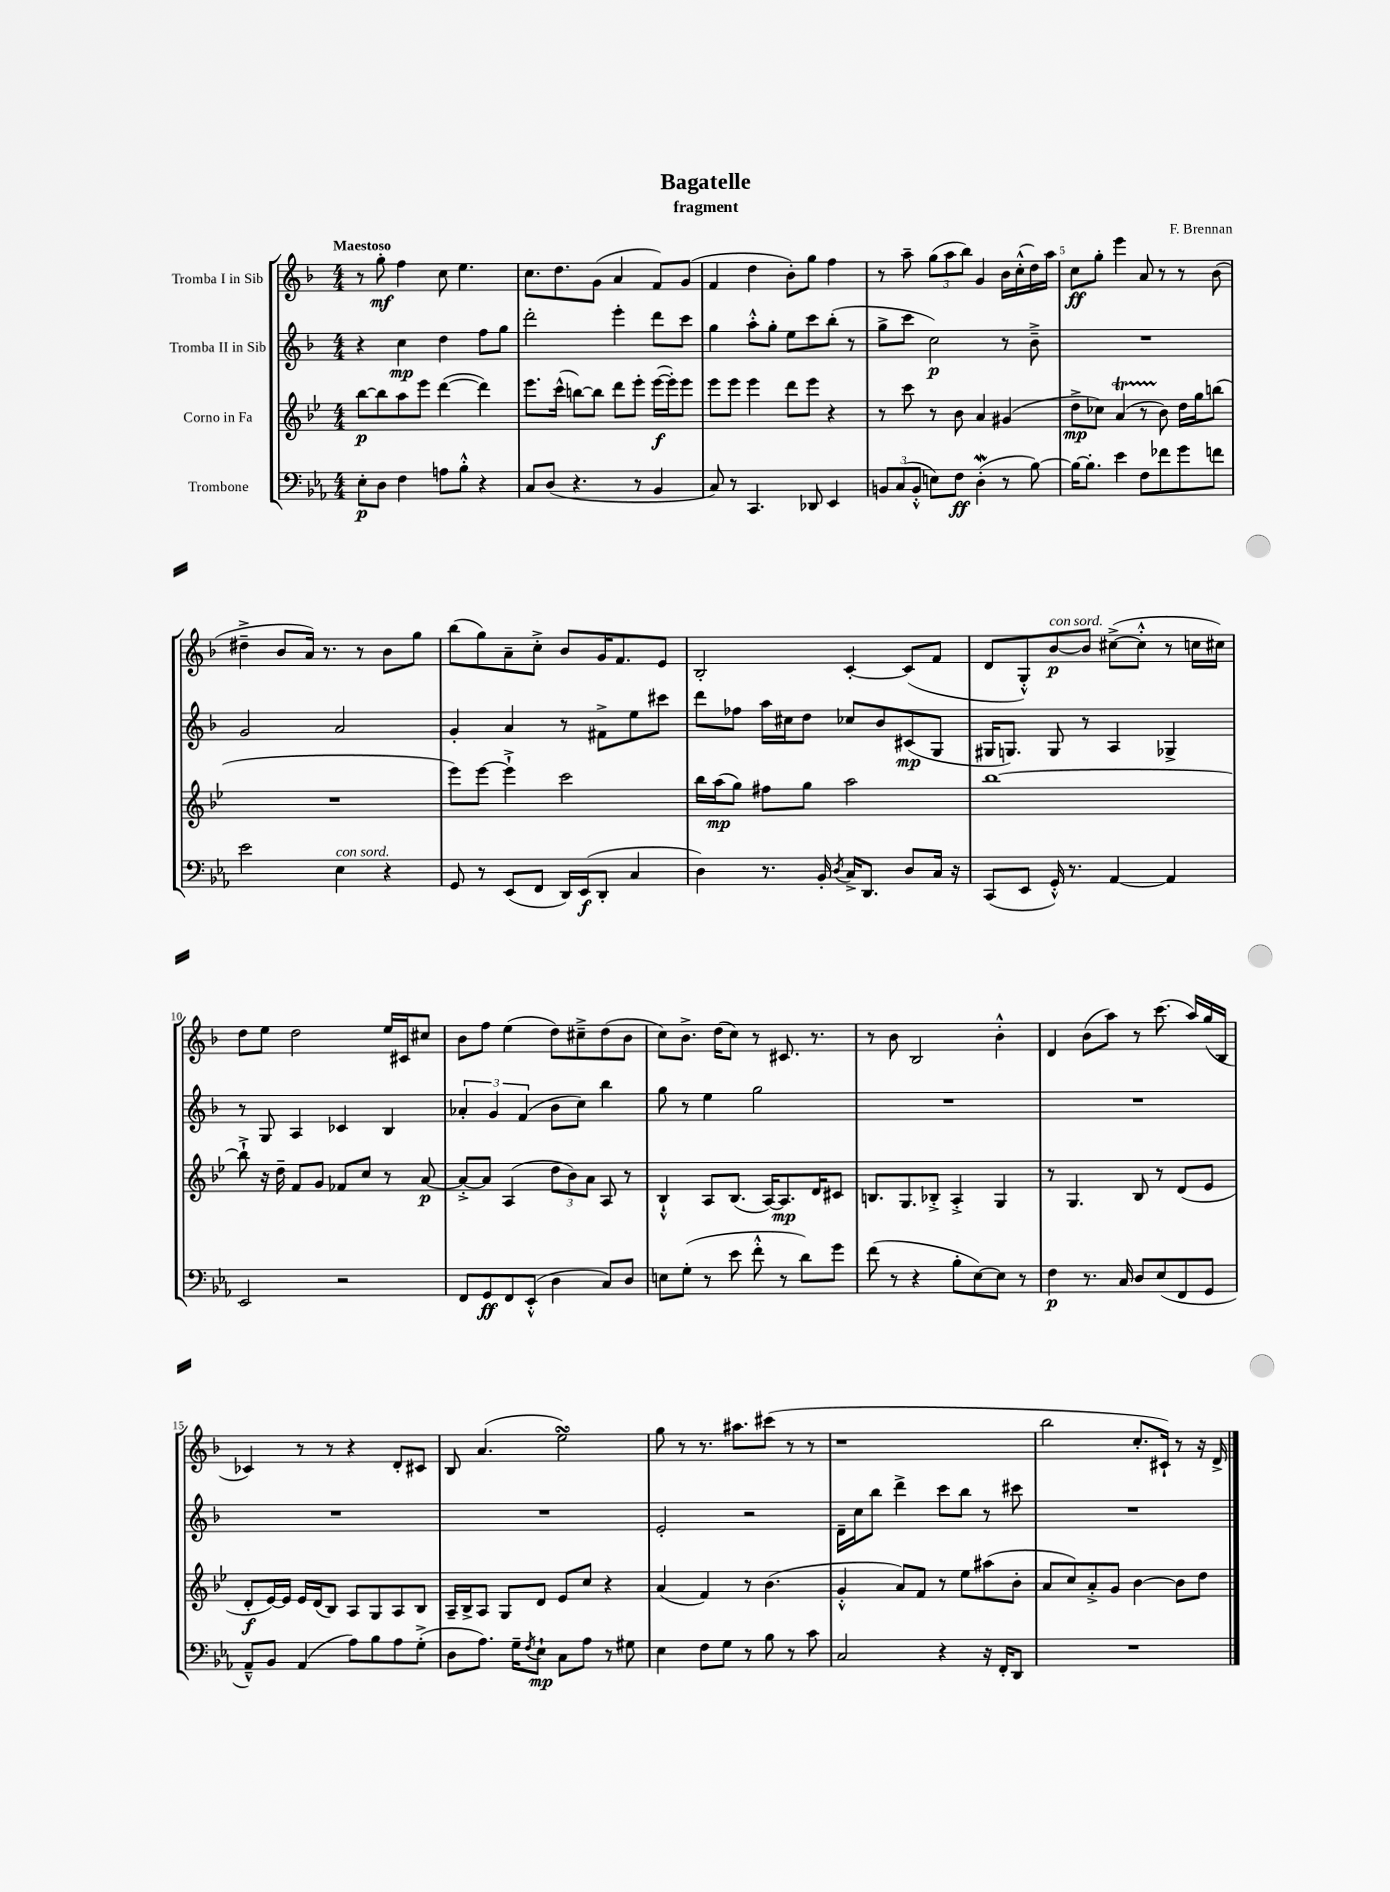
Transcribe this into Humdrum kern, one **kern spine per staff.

**kern	**dynam	**kern	**dynam	**kern	**dynam	**kern	**dynam
*part4	*part4	*part3	*part3	*part2	*part2	*part1	*part1
*staff4	*staff4	*staff3	*staff3	*staff2	*staff2	*staff1	*staff1
*I"Trombone	*	*I"Corno in Fa	*	*I"Tromba II in Sib	*	*I"Tromba I in Sib	*
*clefF4	*	*clefG2	*	*clefG2	*	*clefG2	*
*k[b-e-a-]	*	*k[b-e-]	*	*k[b-]	*	*k[b-]	*
*M4/4	*	*M4/4	*	*M4/4	*	*M4/4	*
=1	=1	=1	=1	=1	=1	=1	=1
!	!	!	!	!	!	!LO:TX:a:B:t=Maestoso	!
8E-'\L	p	[8bb-\L	p	4r	.	8r	.
8D\J	.	8bb-\]	.	.	.	8gg'\	mf
4F\	.	8aa\	.	4cc\	mp	4ff\	.
.	.	8eee-\J	.	.	.	.	.
8An\L	.	([4ddd\	.	4dd\	.	8cc\	.
8B-'^^\J	.	.	.	.	.	4.ee\	.
4r	.	4ddd\])	.	8ff\L	.	.	.
.	.	.	.	8gg\J	.	.	.
=2	=2	=2	=2	=2	=2	=2	=2
8C/L	.	8.eee-\L	.	2ddd'\	.	8.cc\L	.
(8D/J	.	.	.	.	.	.	.
.	.	(16ccc^^\Jk	.	.	.	8.dd\	.
4.r	.	[8bbn\L)	.	.	.	.	.
.	.	8bb\J]	.	.	.	(8g\J	.
.	.	8ddd\L	.	4eee'\	.	4a/	.
8r	.	8eee-'\J	.	.	.	.	.
4BB-/	.	([16eee-\LL	f	8ddd\L	.	8f/L)	.
.	.	16eee-'\J])	.	.	.	.	.
.	.	8eee-\J	.	8ccc\J	.	(8g/J	.
=3	=3	=3	=3	=3	=3	=3	=3
8C/)	.	8eee-\L	.	4gg\	.	4f/	.
8r	.	8eee-\J	.	.	.	.	.
4.CC/	.	4eee-\	.	8aa'^^\L	.	4dd\	.
.	.	.	.	8gg'\J	.	.	.
.	.	8ddd\L	.	8ee\L	.	8b-'\L)	.
8DD-X/	.	8eee-\J	.	8ccc\	.	8gg\J	.
4EE-/	.	4r	.	(8bb-'\J	.	4ff\	.
.	.	.	.	8r	.	.	.
=4	=4	=4	=4	=4	=4	=4	=4
12BBn/L	.	8r	.	8gg^\L	.	8r	.
(12C/	.	.	.	.	.	.	.
.	.	8ccc\	.	8ccc\J	.	8aa~\	.
12BB'^^/J	.	.	.	.	.	.	.
8En\L)	.	8r	.	2cc\)	p	(12gg\L	.
.	.	.	.	.	.	12aa\	.
8F\J	ff	8b-\	.	.	.	.	.
.	.	.	.	.	.	12bb-\J)	.
(4DW'\	.	4a/	.	.	.	4g/	.
8r	.	(4g#X/	.	8r	.	16b-\LL	.
.	.	.	.	.	.	(16cc'^^\	.
[8B-\)	.	.	.	8b-~^\	.	16dd\)	.
.	.	.	.	.	.	16aa\JJ	.
=5	=5	=5	=5	=5	=5	=5	=5
16B-\KL_	.	8dd^\L	mp	1r	.	8cc\L	ff
8.B-'\J]	.	.	.	.	.	.	.
.	.	8cc-X\J)	.	.	.	8gg'\J	.
4e-\	.	(4at/	.	.	.	4eee\	.
8F\L	.	8r	.	.	.	8a/	.
8f-X\	.	8b-\)	.	.	.	8r	.
8g\	.	16dd\LL	.	.	.	8r	.
.	.	16gg\J	.	.	.	.	.
8fn\J	.	(8bbn\J	.	.	.	(8b-\	.
!!LO:LB:g=z
=6	=6	=6	=6	=6	=6	=6	=6
2e-\	.	1r	.	2g/	.	4dd#X~^\	.
.	.	.	.	.	.	8b-/L	.
.	.	.	.	.	.	16a/Jk)	.
.	.	.	.	.	.	8.r	.
!LO:TX:a:i:t=con sord.	!	!	!	!	!	!	!
4E-\	.	.	.	2a/	.	.	.
.	.	.	.	.	.	8r	.
4r	.	.	.	.	.	8b-\L	.
.	.	.	.	.	.	8gg\J	.
=7	=7	=7	=7	=7	=7	=7	=7
8GG/	.	8eee-\L)	.	4g'/	.	(8bb-\L	.
8r	.	[8eee-\J	.	.	.	8gg\)	.
(8EE-/L	.	4eee-`^\]	.	4a/	.	8a~\	.
8FF/J	.	.	.	.	.	8cc'^\J	.
16DD/LL)	.	2ccc\	.	8r	.	8b-/L	.
(16EE-/J	f	.	.	.	.	.	.
8DD'/J	.	.	.	8f#X^\L	.	16g/K	.
.	.	.	.	.	.	8.f/	.
4C/	.	.	.	8ee\	.	.	.
.	.	.	.	8ccc#X\J	.	8e/J	.
=8	=8	=8	=8	=8	=8	=8	=8
4D\)	.	16bb-\LL	.	8ddd\L	.	2B-'/	.
.	.	(16aa\J	mp	.	.	.	.
.	.	8gg\J)	.	8ff-X\J	.	.	.
8.r	.	8ff#X\L	.	16aa\LL	.	.	.
.	.	.	.	16cc#X\J	.	.	.
.	.	8gg\J	.	8dd\J	.	.	.
16BB-'/	.	.	.	.	.	.	.
8qD/	.	.	.	.	.	.	.
16C^/KL	.	2aa\	.	8cc-X/L	.	[4c'/	.
8.DD/J	.	.	.	.	.	.	.
.	.	.	.	8b-/	.	.	.
8D/L	.	.	.	(8c#X/	mp	(8c/L]	.
16C/Jk	.	.	.	8G/J	.	8f/J	.
16r	.	.	.	.	.	.	.
=9	=9	=9	=9	=9	=9	=9	=9
(8CC/L	.	[1bb-	.	16G#X/KL	.	8d/L	.
.	.	.	.	8.Gn/J)	.	.	.
8EE-/J	.	.	.	.	.	8G'^^/)	.
!	!	!	!	!	!	!LO:TX:a:i:t=con sord.	!
16GG'^^/)	.	.	.	8G/	.	[8b-/	p
8.r	.	.	.	.	.	.	.
.	.	.	.	8r	.	8b-/J]	.
[4AA-/	.	.	.	4A/	.	([8cc#X^\L	.
.	.	.	.	.	.	8cc#'^^\J]	.
4AA-/]	.	.	.	4G-X^/	.	8r	.
.	.	.	.	.	.	16ccn\LL	.
.	.	.	.	.	.	16cc#X\JJ)	.
!!LO:LB:g=z
=10	=10	=10	=10	=10	=10	=10	=10
2EE-/	.	8bb-`^\]	.	8r	.	8dd\L	.
.	.	16r	.	8G/	.	8ee\J	.
.	.	16dd~\	.	.	.	.	.
.	.	8f/L	.	4A/	.	2dd\	.
.	.	8g/J	.	.	.	.	.
2r	.	8f-X/L	.	4c-X/	.	.	.
.	.	8cc/J	.	.	.	.	.
.	.	8r	.	4B-/	.	16ee/LL	.
.	.	.	.	.	.	16c#X/J	.
.	.	[8a/	p	.	.	8cc#X/J	.
=11	=11	=11	=11	=11	=11	=11	=11
8FF/L	.	8a'^/L_	.	6a-X'/	.	8b-\L	.
8GG/	ff	8a/J]	.	.	.	8ff\J	.
.	.	.	.	6g/	.	.	.
8FF/	.	(4A/	.	.	.	(4ee\	.
.	.	.	.	(6f/	.	.	.
(8EE-'^^/J	.	.	.	.	.	.	.
4D\	.	12dd\L	.	8b-\L	.	8dd\L)	.
.	.	12b-\)	.	.	.	.	.
.	.	.	.	8cc\J)	.	8cc#X~^\	.
.	.	12a\J	.	.	.	.	.
8C/L)	.	8A/	.	4bb-\	.	(8dd\	.
8D/J	.	8r	.	.	.	8b-\J	.
=12	=12	=12	=12	=12	=12	=12	=12
8En\L	.	4B-`^^/	.	8gg\	.	8cc\L)	.
(8G'\J	.	.	.	8r	.	8.b-^\J	.
8r	.	8A/L	.	4ee\	.	.	.
.	.	.	.	.	.	(16dd\KL	.
8e-\	.	(8.B-/J	.	.	.	8cc\J)	.
8f'^^\	.	.	.	2gg\	.	8r	.
.	.	[16A/KL)	.	.	.	.	.
8r	.	8.A/]	mp	.	.	8.c#X/	.
8d\L)	.	.	.	.	.	.	.
.	.	16d/K	.	.	.	8.r	.
8g\J	.	8c#X/J	.	.	.	.	.
=13	=13	=13	=13	=13	=13	=13	=13
(8f\	.	8.Bn/L	.	1r	.	8r	.
8r	.	.	.	.	.	8b-\	.
.	.	8.G/	.	.	.	.	.
4r	.	.	.	.	.	2B-/	.
.	.	8B-X'^/J	.	.	.	.	.
8B-'\L	.	4A'^/	.	.	.	.	.
[8E-\)	.	.	.	.	.	.	.
8E-\J]	.	4G/	.	.	.	4b-'^^\	.
8r	.	.	.	.	.	.	.
=14	=14	=14	=14	=14	=14	=14	=14
4F\	p	8r	.	1r	.	4d/	.
.	.	4.G/	.	.	.	.	.
8.r	.	.	.	.	.	(8b-\L	.
.	.	.	.	.	.	8aa\J)	.
16C/	.	.	.	.	.	.	.
8D/L	.	8B-/	.	.	.	8r	.
(8E-/	.	8r	.	.	.	(8.ccc\	.
8FF/	.	(8d/L	.	.	.	.	.
.	.	.	.	.	.	16aa/LL)	.
8GG/J	.	8e-/J	.	.	.	(16gg/	.
.	.	.	.	.	.	16B-/JJ	.
!!LO:LB:g=z
=15	=15	=15	=15	=15	=15	=15	=15
8AA-~^^/L)	.	8d'/L	f	1r	.	4c-X/)	.
8BB-/J	.	[16e-/L)	.	.	.	.	.
.	.	16e-/JJ]	.	.	.	.	.
(4AA-/	.	16e-/LL	.	.	.	8r	.
.	.	(16d/J	.	.	.	.	.
.	.	8B-/J)	.	.	.	8r	.
8A-\L)	.	8A/L	.	.	.	4r	.
8B-\	.	8G/	.	.	.	.	.
8A-\	.	8A/	.	.	.	8d'/L	.
(8G'^\J	.	8B-/J	.	.	.	8c#X/J	.
=16	=16	=16	=16	=16	=16	=16	=16
8D\L	.	16A~/LL	.	1r	.	8B-/	.
.	.	16B-^/J	.	.	.	.	.
8.A-\J)	.	8A/J	.	.	.	(4.a/	.
.	.	8G/L	.	.	.	.	.
16G~\KL	.	.	.	.	.	.	.
8qF/	.	.	.	.	.	.	.
8E-`\J	mp	8d/J	.	.	.	.	.
8C\L	.	8e-/L	.	.	.	2eesSsS\)	.
8A-\J	.	8cc/J	.	.	.	.	.
8r	.	4r	.	.	.	.	.
8G#X\	.	.	.	.	.	.	.
=17	=17	=17	=17	=17	=17	=17	=17
4E-\	.	(4a/	.	2e'/	.	8gg\	.
.	.	.	.	.	.	8r	.
8F\L	.	4f/)	.	.	.	8.r	.
8G\J	.	.	.	.	.	.	.
.	.	.	.	.	.	8.aa#X\L	.
8r	.	8r	.	2r	.	.	.
8B-\	.	(4.b-\	.	.	.	(8ccc#X\J	.
8r	.	.	.	.	.	8r	.
8c\	.	.	.	.	.	8r	.
=18	=18	=18	=18	=18	=18	=18	=18
2C/	.	4g'^^/	.	16d~\LL	.	1r	.
.	.	.	.	16cc\J	.	.	.
.	.	.	.	8bb-\J	.	.	.
.	.	8a/L)	.	4ddd^\	.	.	.
.	.	8f/J	.	.	.	.	.
4r	.	8r	.	8ccc\L	.	.	.
.	.	8ee-\L	.	8bb-\J	.	.	.
16r	.	(8aa#X\	.	8r	.	.	.
16FF'/KL	.	.	.	.	.	.	.
8DD/J	.	8b-'\J	.	8ccc#X\	.	.	.
=19	=19	=19	=19	=19	=19	=19	=19
1r	.	8a/L	.	1r	.	2bb-\	.
.	.	8cc/)	.	.	.	.	.
.	.	8a'^/	.	.	.	.	.
.	.	8g/J	.	.	.	.	.
.	.	[4b-\	.	.	.	8.cc'/L	.
.	.	.	.	.	.	16c#X`/Jk)	.
.	.	8b-\L]	.	.	.	8r	.
.	.	8dd\J	.	.	.	16r	.
.	.	.	.	.	.	16d^/	.
==	==	==	==	==	==	==	==
*-	*-	*-	*-	*-	*-	*-	*-
